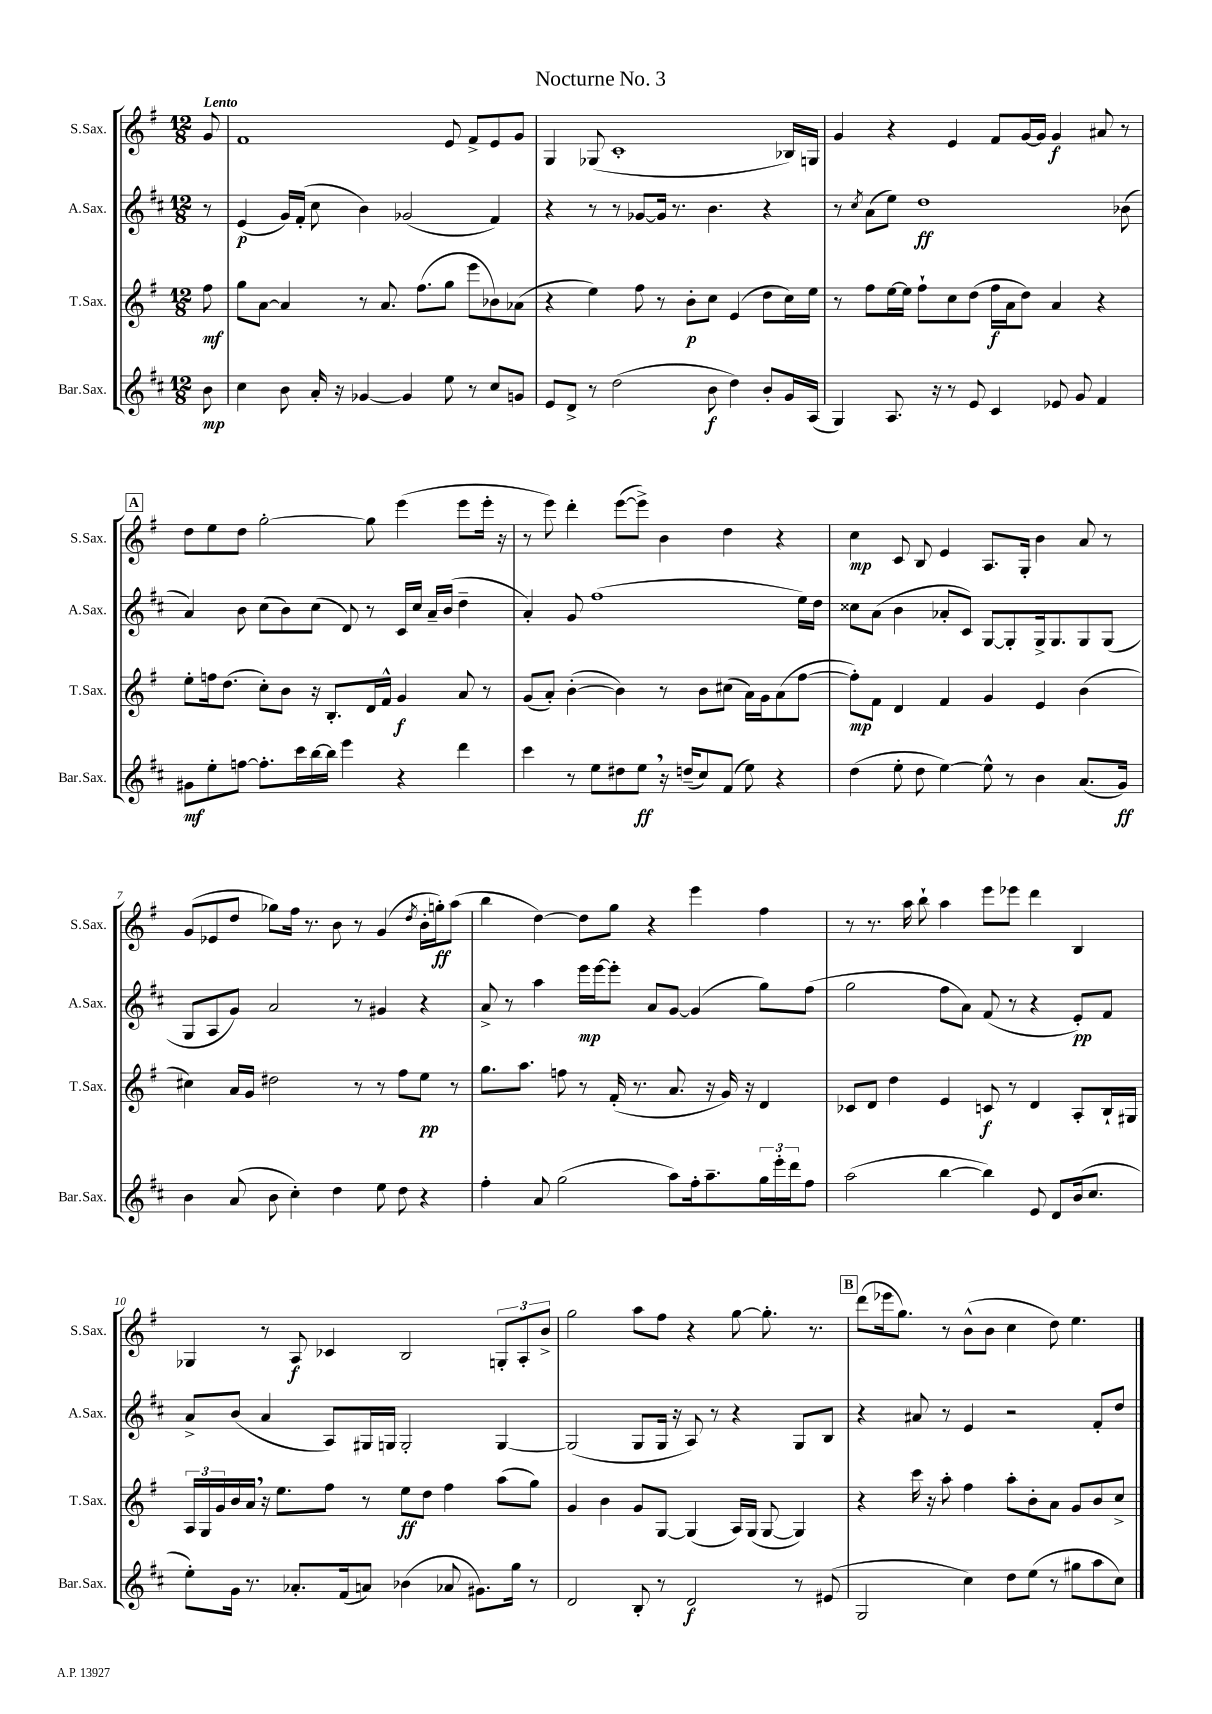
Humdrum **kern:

**kern	**kern	**kern	**kern
*staff4	*staff3	*staff2	*staff1
*clefG2	*clefG2	*clefG2	*clefG2
*k[f#c#]	*k[f#]	*k[f#c#]	*k[f#]
*M12/8	*M12/8	*M12/8	*M12/8
8b	8ff#	8r	8g
=	=	=	=
4cc#	8gg	(4e	1f#
.	[8a	.	.
8b	4a]	16g)	.
.	.	(16f#'	.
16a'	.	8cc#	.
16r	.	.	.
[4g-	8r	4b)	.
.	8.a	.	.
4g-]	.	(2g-	.
.	(8.ff#	.	.
8ee	8gg	.	8e
8r	8eee	.	8f#^
8cc#	8b-)	4f#)	8e
8g	(8a-	.	8g
=	=	=	=
8e	4r	4r	4G
8d^	.	.	.
8r	4ee)	8r	(8G-
(2dd	.	8r	1c'
.	8ff#	[8g-	.
.	8r	16g-]	.
.	.	8.r	.
.	8b'	.	.
8b	8cc	4.b	.
4dd)	(4e	.	.
8b'	8dd	4r	.
16g	16cc)	.	16B-)
(16A	16ee	.	16G
=	=	=	=
4G)	8r	8r	4g
.	.	8qcc#	.
.	8ff#	(8a	.
8.A	[16ee	8ee)	4r
.	16ee]	.	.
.	8ff#`	1dd	.
16r	.	.	.
8r	8cc	.	4e
8e	(8dd	.	.
4c#	16ff#	.	8f#
.	16a	.	.
.	8dd)	.	[16g
.	.	.	16g]
8e-	4a	.	4g
8g	.	.	.
4f#	4r	.	8a#
.	.	(8b-	8r
=	=	=	=
8g#	8ee'	4a)	8dd
8ee'	16ff	.	8ee
.	(8.dd	.	.
[8ff	.	8b	8dd
8.ff']	8cc')	(8cc#	[2gg'
.	8b	8b)	.
16ccc#	.	.	.
[16bb	16r	(8cc#	.
16bb]	8.B'	.	.
4eee	.	8d)	.
.	16d	8r	8gg]
.	16f#^^	.	.
4r	4g	16c#	(4eee
.	.	16cc#	.
.	.	16a~	.
.	.	(16b	.
4ddd	8a	4dd~	8eee
.	8r	.	16eee'
.	.	.	16r
=	=	=	=
4ccc#	(8g	4a')	8r
.	8a')	.	8eee)
8r	([4b'	8g	4ddd'
8ee	.	(1ff#	.
8dd#	4b])	.	([8eee
8ee	.	.	8eee^])
16r	8r	.	4b
(16dd~	.	.	.
8cc#)	8b	.	.
(8f#	(8cc#	.	4dd
8ee)	16a)	.	.
.	16g	.	.
4r	(8a	.	4r
.	[8ff#	16ee)	.
.	.	16dd	.
=	=	=	=
(4dd	8ff#'])	8cc##	4cc
.	8f#	(8a	.
8ee'	4d	4b	8c
8dd	.	.	8B
[4ee)	4f#	8a-'	4e
.	.	8c#)	.
8ee^^]	4g	[8G	8.A
8r	.	8G']	.
.	.	.	16G'
4b	4e	16G^	4b
.	.	8.G	.
(8.a	(4b	8G	8a
.	.	(8G	8r
16g)	.	.	.
=	=	=	=
4b	4cc#)	8G	(8g
.	.	8A	8e-
(8a	16a	8g)	8dd
.	16g	.	.
8b	2dd#	2a	8gg-)
4cc#')	.	.	16ff#
.	.	.	8.r
4dd	.	.	8b
.	8r	8r	8r
8ee	8r	4g#	(4g
8dd	8ff#	.	.
.	.	.	8qdd
4r	8ee	4r	16b'
.	.	.	16gg')
.	8r	.	(8aa
=	=	=	=
4ff#'	8.gg	8a^	4bb
.	.	8r	.
.	8.aa	.	.
8a	.	4aa	[4dd)
(2gg	8ff	.	.
.	8r	16eee	8dd]
.	.	[16eee	.
.	(16f#'	8eee']	8gg
.	8.r	.	.
.	.	8a	4r
8aa)	8.a	[8g	.
16ff#'	.	(4g]	4eee
8.aa~	16r	.	.
.	16g)	.	.
.	16r	.	.
24gg	4d	8gg)	4ff#
24eee'	.	.	.
24ddd	.	.	.
8ff#	.	(8ff#	.
=	=	=	=
(2aa	8c-	2gg	8r
.	8d	.	8.r
.	4dd	.	.
.	.	.	16aa
.	.	.	8bb`
[4bb	4e	8ff#	4aa
.	.	8a)	.
4bb])	8c	(8f#	8eee
.	8r	8r	8eee-
8e	4d	4r	4ddd
8d	.	.	.
(16b	8A'	8e')	4B
8.cc#	.	.	.
.	16B`	8f#	.
.	16G#	.	.
=	=	=	=
8ee')	24A	8a^	4G-
.	24G	.	.
.	24g	.	.
16g	16b	(8b	.
8.r	16a	.	.
.	16r	4a	8r
.	8.ee	.	.
8.a-'	.	.	8A
.	8ff#	8A)	4c-
(16f#	.	.	.
8a)	8r	16G#	.
.	.	16G	.
(4b-	8ee	2G'	2B
.	8dd	.	.
8a-	4ff#	.	.
8.g#)	.	.	.
.	(8aa	[4G	12G'
16gg	.	.	.
.	.	.	12A'
8r	8gg)	.	.
.	.	.	12b^
=	=	=	=
2d	4g	(2G]	2gg
.	4b	.	.
8B'	8g	8G	8aa
8r	[8G	16G	8ff#
.	.	16r	.
2d	(4G]	8A)	4r
.	.	8r	.
.	16A)	4r	[8gg
.	(16G	.	.
.	[8G	.	8.gg']
8r	4G])	8G	.
.	.	.	8.r
(8e#	.	8B	.
=	=	=	=
2G	4r	4r	(8ddd
.	.	.	16eee-
.	.	.	8.gg)
.	16ccc	8a#	.
.	16r	.	.
.	8aa'	8r	8r
4cc#)	4ff#	4e	(8b^^
.	.	.	8b
8dd	8aa'	2r	4cc
(8ee	8b'	.	.
8r	8a	.	8dd)
8gg#	8g	.	4.ee
8aa	8b	8f#'	.
8cc#)	8cc^	8dd	.
==	==	==	==
*-	*-	*-	*-
